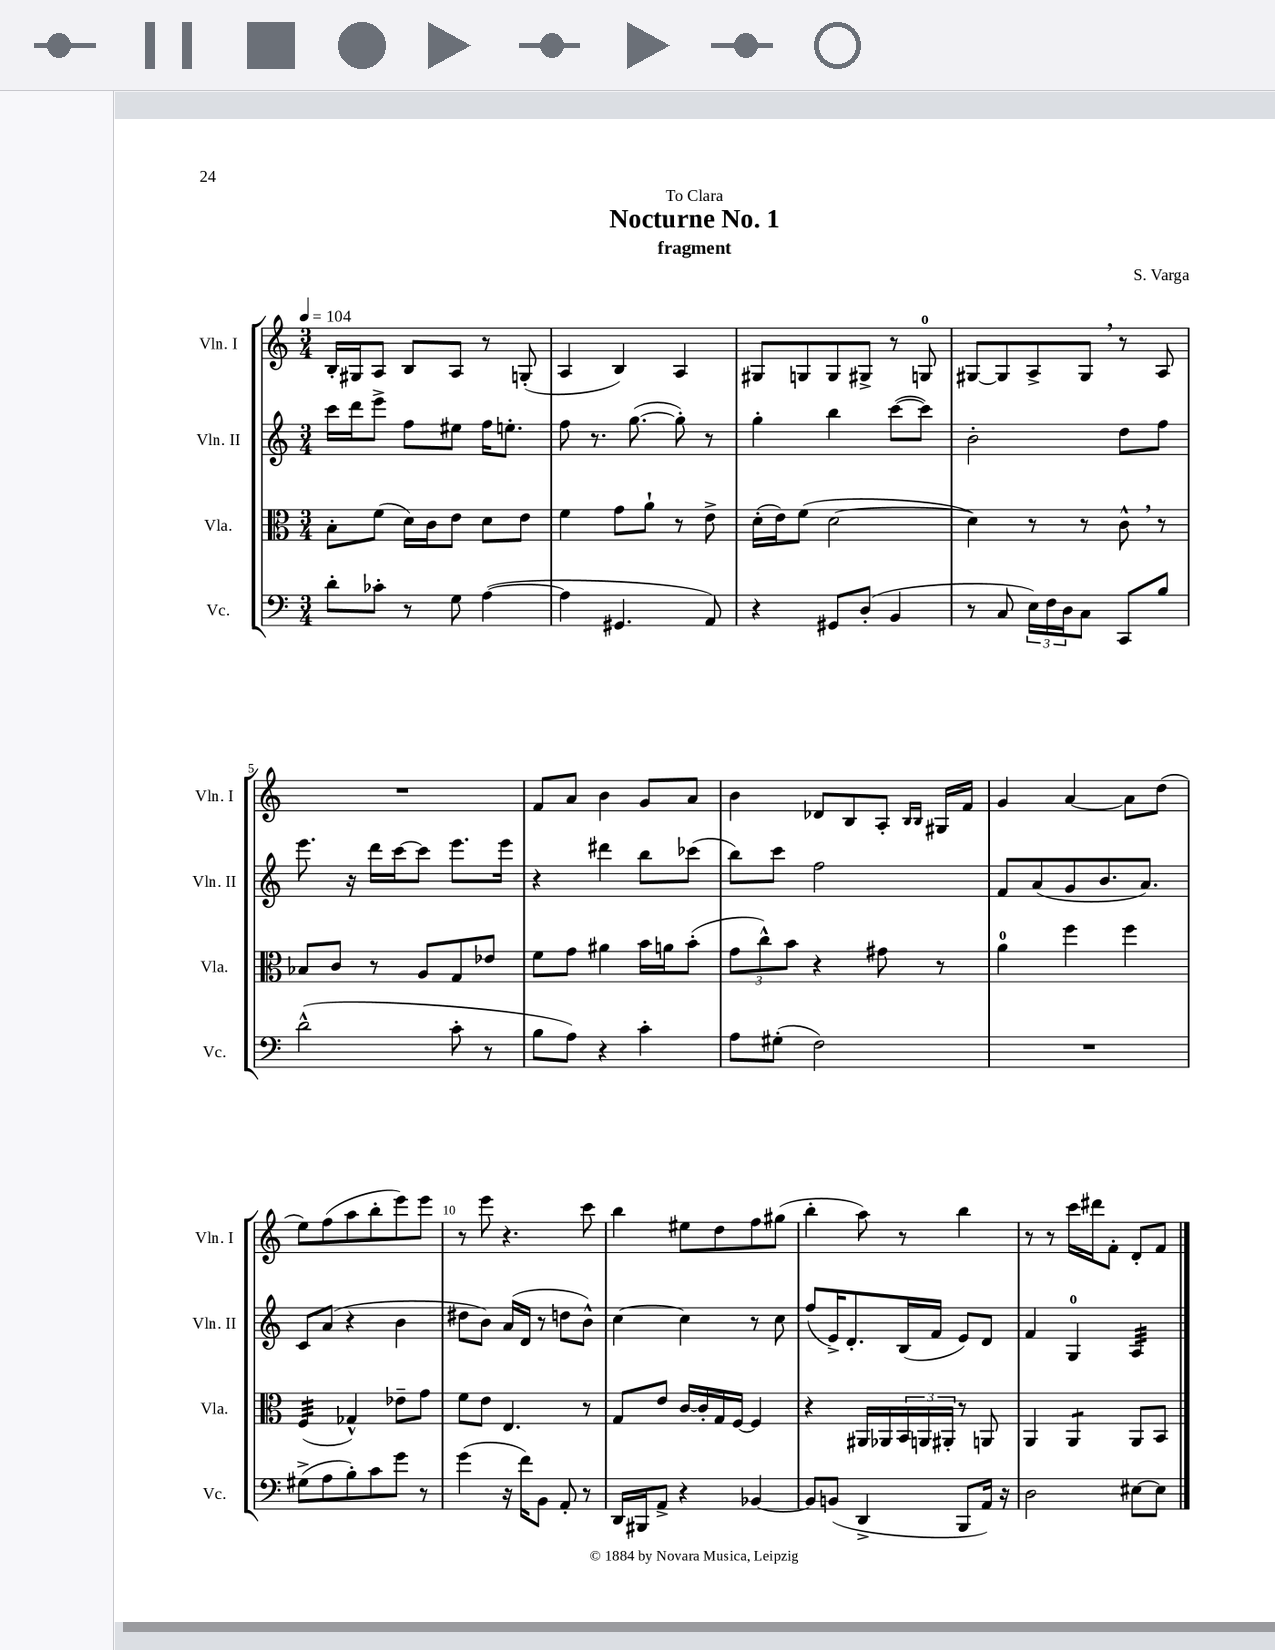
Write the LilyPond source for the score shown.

\header { title = "Nocturne No. 1" composer = "S. Varga" subtitle = "fragment" dedication = "To Clara" }
<<
\new StaffGroup <<
\new Staff = "s0" \with { instrumentName = "Vln. I" shortInstrumentName = "Vln. I" } {
    \clef treble \key c \major \numericTimeSignature \time 3/4 \tempo 4 = 104
    b16-. gis16 a8 b8 a8 r8 g8-.( |
    a4 b4) a4 |
    gis8 g8 g8 gis8-> r8 g8-0 |
    gis8~ gis8 a8-> gis8 \breathe r8 a8 |
    R2. |
    f'8 a'8 b'4 g'8 a'8 |
    b'4 des'8 b8 a8-. \grace { b16 b16 } gis16 f'16 |
    g'4 a'4~ a'8 d''8( |
    e''8) f''8( a''8 b''8-. e'''8) e'''8 |
    r8 e'''8 r4. c'''8 |
    b''4 eis''8 d''8 f''8 gis''8( |
    b''4-. a''8) r8 b''4 |
    r8 r8 c'''16 dis'''16 f'8-. d'8-. f'8 \bar "|." |
}
\new Staff = "s1" \with { instrumentName = "Vln. II" shortInstrumentName = "Vln. II" } {
    \clef treble \key c \major \numericTimeSignature \time 3/4
    c'''16 d'''16 e'''8-> f''8 eis''8 f''16 e''8.-. |
    f''8 r8. g''8.~( g''8-.) r8 |
    g''4-. b''4 c'''8~( c'''8) |
    b'2-. d''8 f''8 |
    e'''8. r16 d'''16 c'''16~ c'''8 e'''8. e'''16 |
    r4 dis'''4 b''8 ces'''8( |
    b''8) c'''8 f''2 |
    f'8 a'8( g'8 b'8. a'8.) |
    c'8 a'8( r4 b'4 |
    dis''8 b'8) a'16( d'16 r8 d''8 b'8-^) |
    c''4~ c''4 r8 c''8 |
    f''8( e'16->) d'8.-. b16( f'16 e'8) d'8 |
    f'4 g4-0 a4:32 \bar "|." |
}
\new Staff = "s2" \with { instrumentName = "Vla." shortInstrumentName = "Vla." } {
    \clef alto \key c \major \numericTimeSignature \time 3/4
    b8-. f'8( d'16) c'16 e'8 d'8 e'8 |
    f'4 g'8 a'8-! r8 e'8-> |
    d'16-.( e'16) f'8( d'2~ |
    d'4) r8 r8 c'8-^ \breathe r8 |
    bes8 c'8 r8 a8 g8 ees'8 |
    f'8 g'8 ais'4 b'16 a'16 b'8-.( |
    \tuplet 3/2 { g'8 c''8-^) b'8 } r4 gis'8 r8 |
    a'4-0 f''4 f''4 |
    f4:32( ges4-^) ees'8-- g'8 |
    f'8 e'8 e4. r8 |
    g8 e'8 c'16~ c'16-. g16 f16~ f4 |
    r4 ais,16 aes,16 \tuplet 3/2 { b,16 a,16 ais,16-. } r8 a,8 |
    a,4 a,4:8 a,8 b,8 \bar "|." |
}
\new Staff = "s3" \with { instrumentName = "Vc." shortInstrumentName = "Vc." } {
    \clef bass \key c \major \numericTimeSignature \time 3/4
    d'8-. ces'8-. r8 g8 a4~( |
    a4 gis,4. a,8) |
    r4 gis,8 d8-.( b,4 |
    r8 c8 \tuplet 3/2 { e16) f16 d16 } c8 c,8 b8 |
    d'2-^( c'8-. r8 |
    b8 a8) r4 c'4-. |
    a8 gis8-.( f2) |
    R2. |
    gis8->( a8 b8-.) c'8 g'8 r8 |
    g'4( r16 f'16) b,8 a,8-. r8 |
    d,16 bis,,16 a,8-> r4 bes,4~ |
    bes,8 b,8( d,4-> b,,8 a,16) r16 |
    d2 eis8~ eis8 \bar "|." |
}
>>
>>
\layout { \context { \Score \override BarNumber.break-visibility = ##(#f #t #t) barNumberVisibility = #(every-nth-bar-number-visible 5) } }
